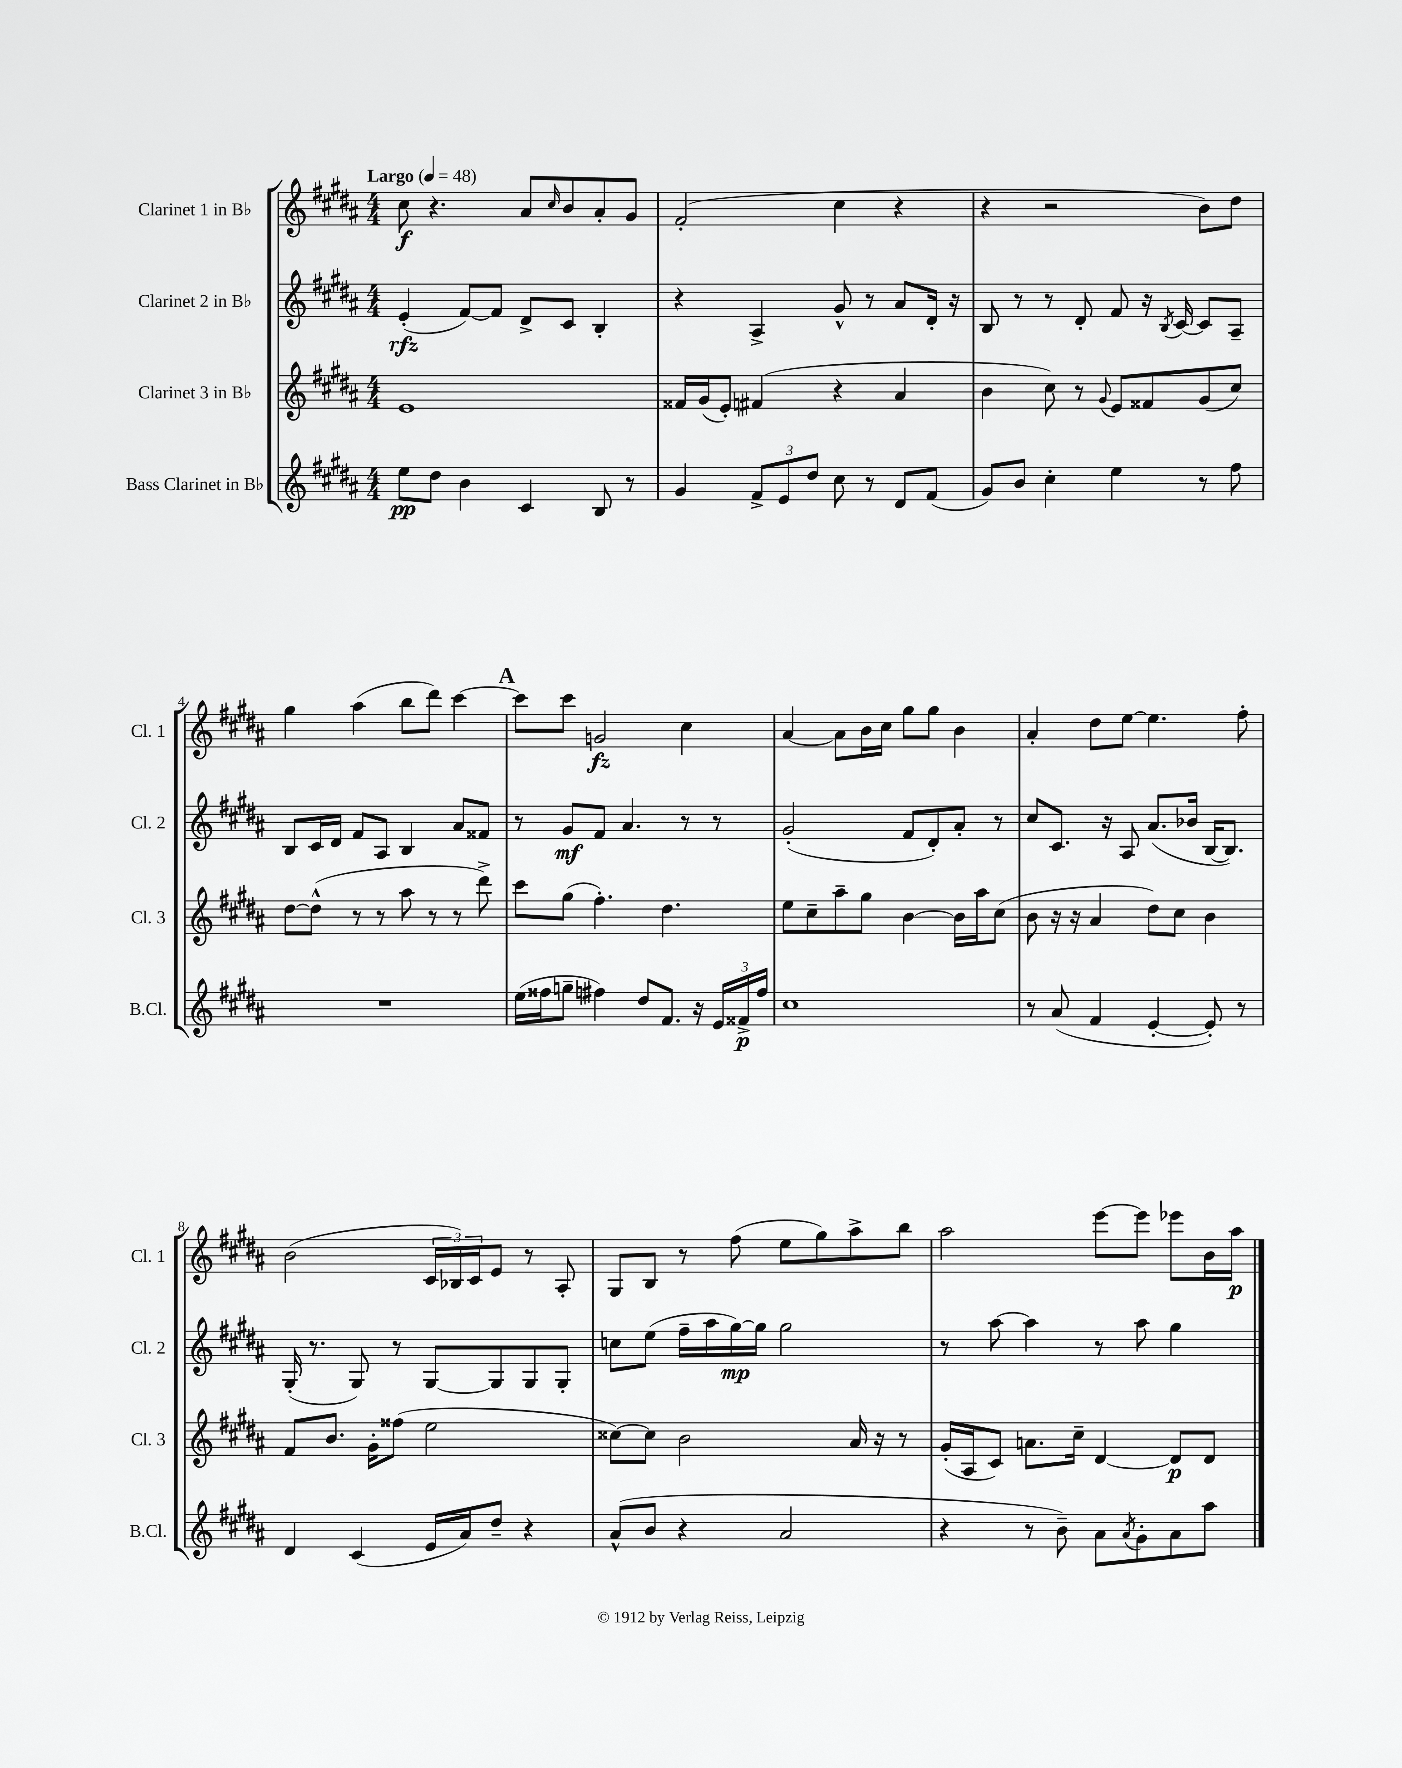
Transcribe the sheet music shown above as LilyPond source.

<<
\new StaffGroup <<
\new Staff = "s0" \with { instrumentName = "Clarinet 1 in Bb" shortInstrumentName = "Cl. 1" } {
    \clef treble \key b \major \numericTimeSignature \time 4/4 \tempo "Largo" 4 = 48
    cis''8\f r4. ais'8 \grace { cis''16 } b'8 ais'8-. gis'8 |
    fis'2-.( cis''4 r4 |
    r4 r2 b'8) dis''8 |
    gis''4 ais''4( b''8 dis'''8) cis'''4~ |
    \mark \markup { \bold "A" } cis'''8 cis'''8 g'2\fz cis''4 |
    ais'4~ ais'8 b'16 cis''16 gis''8 gis''8 b'4 |
    ais'4-. dis''8 e''8~ e''4. fis''8-. |
    b'2( \tuplet 3/2 { cis'16 bes16) cis'16 } e'8 r8 ais8-. |
    gis8 b8 r8 fis''8( e''8 gis''8) ais''8-> b''8 |
    ais''2 e'''8~ e'''8 ees'''8 b'16 ais''16\p \bar "|." |
}
\new Staff = "s1" \with { instrumentName = "Clarinet 2 in Bb" shortInstrumentName = "Cl. 2" } {
    \clef treble \key b \major \numericTimeSignature \time 4/4
    e'4-.\rfz( fis'8~) fis'8 dis'8-> cis'8 b4-. |
    r4 ais4-> gis'8-^ r8 ais'8 dis'16-. r16 |
    b8 r8 r8 dis'8-. fis'8 r16 \acciaccatura { b8 } cis'16~ cis'8 ais8-- |
    b8 cis'16 dis'16 fis'8 ais8 b4 ais'8 fisis'8 |
    \mark \markup { \bold "A" } r8 gis'8\mf fis'8 ais'4. r8 r8 |
    gis'2-.( fis'8 dis'8-.) ais'8-. r8 |
    cis''8 cis'8. r16 ais8 ais'8.( bes'16 b16~ b8.) |
    gis16-.( r8. gis8) r8 gis8~ gis8 gis8 gis8-. |
    c''8 e''8( fis''16-- ais''16 gis''16~\mp) gis''16 gis''2 |
    r8 ais''8~ ais''4 r8 ais''8 gis''4 \bar "|." |
}
\new Staff = "s2" \with { instrumentName = "Clarinet 3 in Bb" shortInstrumentName = "Cl. 3" } {
    \clef treble \key b \major \numericTimeSignature \time 4/4
    e'1 |
    fisis'16 gis'16( e'8-.) fis'4( r4 ais'4 |
    b'4 cis''8) r8 \appoggiatura { gis'8 } e'8 fisis'8 gis'8( cis''8) |
    dis''8~ dis''8-^( r8 r8 ais''8 r8 r8 dis'''8->) |
    \mark \markup { \bold "A" } cis'''8 gis''8( fis''4.-.) dis''4. |
    e''8 cis''8-- ais''8-- gis''8 b'4~ b'16 ais''16 cis''8( |
    b'8 r16 r16 ais'4 dis''8) cis''8 b'4 |
    fis'8 b'8. gis'16-. fisis''8( e''2 |
    cisis''8~) cisis''8 b'2 ais'16 r16 r8 |
    gis'16-.( ais16 cis'8) a'8. cis''16-- dis'4~ dis'8\p dis'8 \bar "|." |
}
\new Staff = "s3" \with { instrumentName = "Bass Clarinet in Bb" shortInstrumentName = "B.Cl." } {
    \clef treble \key b \major \numericTimeSignature \time 4/4
    e''8\pp dis''8 b'4 cis'4 b8 r8 |
    gis'4 \tuplet 3/2 { fis'8-> e'8 dis''8 } cis''8 r8 dis'8 fis'8( |
    gis'8) b'8 cis''4-. e''4 r8 fis''8 |
    R1 |
    \mark \markup { \bold "A" } e''16( fisis''16 g''8-- fis''4) dis''8 fis'8. r16 \tuplet 3/2 { e'16 fisis'16->\p fis''16 } |
    cis''1 |
    r8 ais'8( fis'4 e'4~-. e'8-.) r8 |
    dis'4 cis'4( e'16 ais'16) dis''8-- r4 |
    ais'8-^( b'8 r4 ais'2 |
    r4 r8 b'8--) ais'8 \acciaccatura { ais'8 } gis'8-. ais'8 ais''8 \bar "|." |
}
>>
>>
